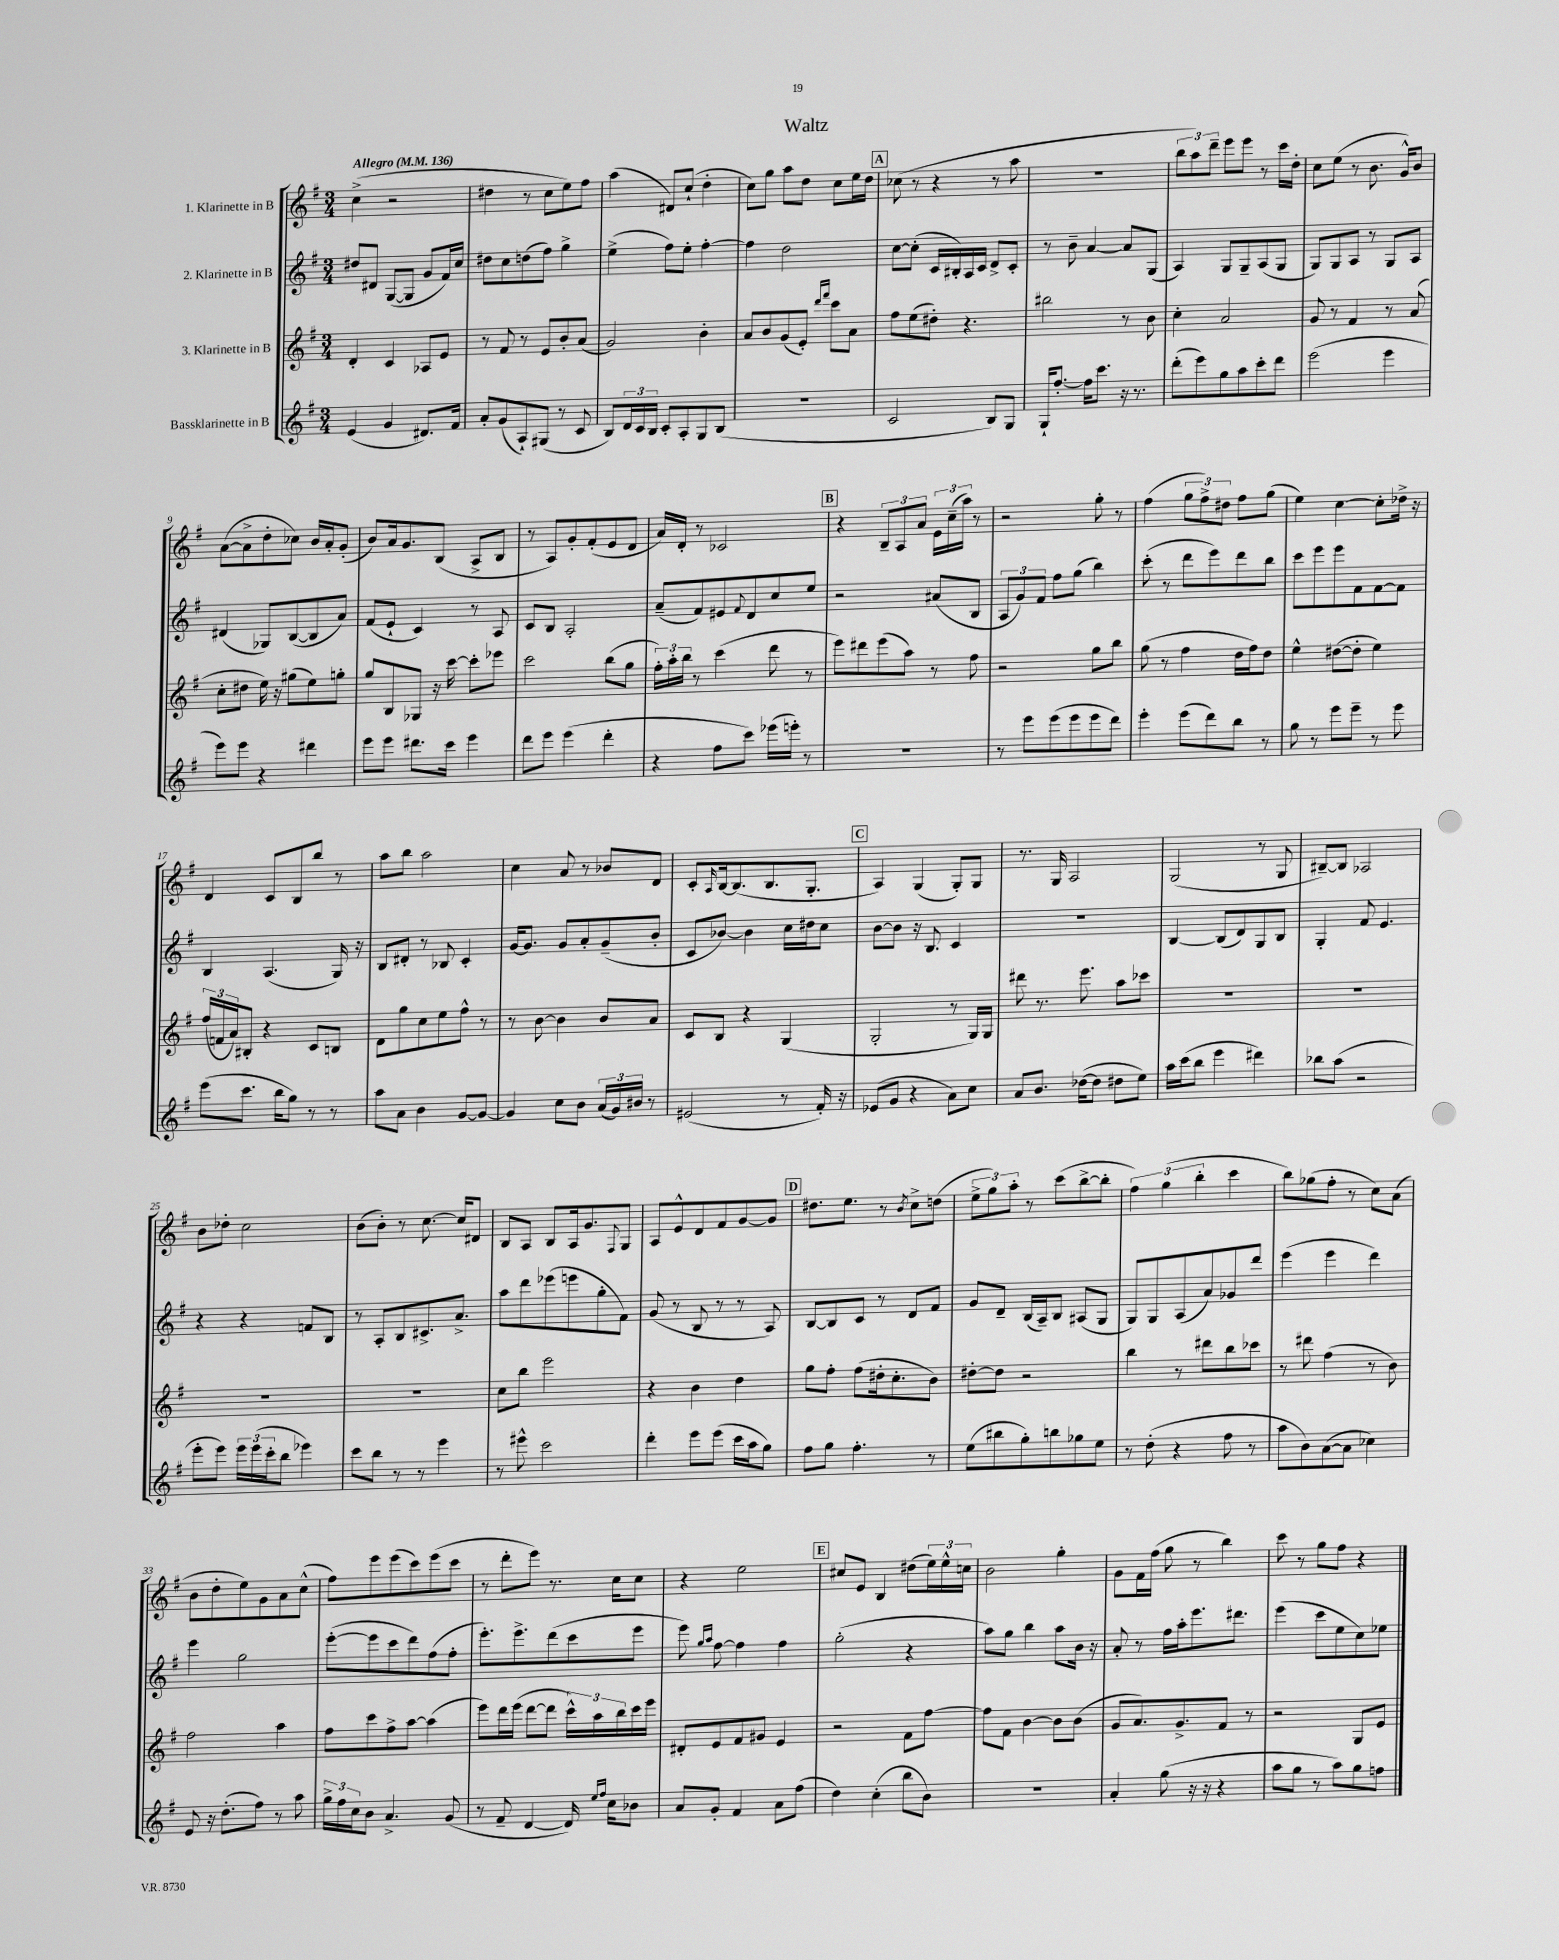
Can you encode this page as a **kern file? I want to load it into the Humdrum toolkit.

**kern	**kern	**kern	**kern
*part4	*part3	*part2	*part1
*staff4	*staff3	*staff2	*staff1
*I"Bassklarinette in B	*I"3. Klarinette in B	*I"2. Klarinette in B	*I"1. Klarinette in B
*clefG2	*clefG2	*clefG2	*clefG2
*k[f#]	*k[f#]	*k[f#]	*k[f#]
*M3/4	*M3/4	*M3/4	*M3/4
*MM136	*MM136	*MM136	*MM136
=1	=1	=1	=1
!	!	!	!LO:TX:a:B:t=Allegro
(4e/	4d'/	8dd#X/L	(4cc^\
.	.	8d#X/J	.
4g/	4c/	([8G/L	2r
.	.	8G/J]	.
8.d#X/L)	8A-X/L	8g/L	.
.	8e/J	16f#/L)	.
16f#/Jk	.	16cc/JJ	.
=2	=2	=2	=2
8a'/L	8r	8dd#X\L	4dd#X\
(8g/	8f#/	8cc\	.
8A`/)	8r	(8ddn\	8r
(8G#X/J	8e/L	8ff#\J)	8cc\L
8r	8b'/	4gg^\	8ee\)
8c/	(8a/J	.	8ff#\J
=3	=3	=3	=3
8B/L)	2g/)	(4ee^\	(4aa\
24d/L	.	.	.
24c/	.	.	.
24B/JJ	.	.	.
8c'/L	.	8ff#\L)	8d#X/L)
8A'/	.	8ee'\J	(8cc`/J
8G/	4b'\	[4ff#'\	4dd'\
(8B/J	.	.	.
=4	=4	=4	=4
2.r	8a/L	4ff#\]	8cc\L)
.	8b/	.	8gg\J
.	(8g/	2dd\	8aa\L
.	8e'/J)	.	8dd\J
.	16qqddd/LL	.	.
.	16qqfff#/JJ	.	.
.	8ccc\L	.	8cc\L
.	8a\J	.	16ee\L
.	.	.	16dd\JJ
!!LO:REH:place=s1:t=A
=5	=5	=5	=5
2c/	8ff#\L	[8cc\L	(8cc-X\
.	(8ee\	(8cc'\J]	8r
.	8dd#X'\J)	16c/LL	4r
.	.	16B#X'/)	.
.	4.r	16A/	.
.	.	16c/JJ	.
8B/L)	.	8d^/L	8r
8G/J	.	8c'/J	8aa\
=6	=6	=6	=6
16G`/KL	2bb#X\	8r	2.r
[8.ff#'/J	.	.	.
.	.	8b~\	.
16ff#\KL]	.	[4a/	.
8.ccc\J	.	.	.
16r	8r	8a/L]	.
8.r	.	.	.
.	8b\	(8G/J	.
=7	=7	=7	=7
(8ddd'\L	4cc'\	4A/)	12bb\L
.	.	.	12aa\)
8eee\)	.	.	.
.	.	.	12ddd~\J
8gg\	2a/	8G/L	8eee\L
8aa\	.	8G~/	8eee\J
8ccc'\	.	(8A/	8r
8ddd\J	.	8G/J	16ccc\LL
.	.	.	16dd'\JJ
=8	=8	=8	=8
(2eee\	8g/	8G/L)	8cc\L
.	8r	8G/	(8ee\J
.	4f#/	8A/J	8r
.	.	8r	8.b\
4eee\	8r	8G/L	.
.	.	.	16g^^/KL)
.	(8a/	8A/J	8b/J
!!LO:LB:g=z
=9	=9	=9	=9
8eee\L)	8cc'\L	(4d#X/	([8a\L
8eee\J	8dd#X\J	.	8a^\]
4r	16ee\)	8G-X/L)	8dd'\
.	16r	.	.
.	(8gg#X\L	([8B/	8cc-X\J)
4ddd#X\	8ee\)	8B/]	16b/LL
.	.	.	16a'/J
.	8ggn'\J	8a/J)	(8g'/J
=10	=10	=10	=10
8eee\L	8gg/L	(8f#/L	8b/L)
8eee\J	8B/	8e`/J	16a/k
.	.	.	8.g/
8.ddd#X\L	8G-X/J	4c/)	.
.	16r	.	(8B/J
16ccc\Jk	[16ccc\	.	.
4eee\	8ccc'\L]	8r	8A^/L
.	8eee-X\J	8A/	8B/J
=11	=11	=11	=11
8ddd\L	2ccc\	8c/L	8r
8eee\J	.	8B/J	8A/L)
(4eee\	.	2A'/	8g'/
.	.	.	(8f#'/
4ddd'\	(8bb\L	.	8e/
.	8gg\J	.	8d/J
=12	=12	=12	=12
4r	24ff#'\LL)	(8a~/L	16a/LL)
.	24aa'\	.	.
.	.	.	16d'/JJ
.	24bb\JJ	.	.
.	8r	8f#/)	8r
8ff#\L	(4ccc\	8e#X/	2c-X/
.	.	8qqf#/	.
8ccc\J)	.	8d/	.
(16eee-X\LL	8ddd\	8cc/	.
16eeen'\JJ)	.	.	.
8r	8r	8ee/J	.
!!LO:REH:place=s1:t=B
=13	=13	=13	=13
2.r	8eee\L)	2r	4r
.	8ddd#X\	.	.
.	(8eee\	.	12B~/L
.	.	.	12A/
.	8aa\J)	.	.
.	.	.	12a/J
.	8r	(8a#X/L	24e\LL
.	.	.	(24cc~\
.	.	.	24aa\JJ)
.	8ff#\	8B/J	8r
=14	=14	=14	=14
8r	2r	12A/L	2r
.	.	12g/)	.
8eee\L	.	.	.
.	.	12f#/J	.
(8eee\	.	8ff#\L	.
8eee\	.	(8gg\J	.
8eee\	8gg\L	4bb\)	8gg'\
8ddd\J)	8bb\J	.	8r
=15	=15	=15	=15
4eee'\	(8gg\	(8ccc'\	(4ff#\
.	8r	8r	.
(8eee\L	4ff#\	8ddd\L	12gg\L
.	.	.	12ff#^\)
8ddd\)	.	8eee\)	.
.	.	.	12dd#X\J
8bb\J	16dd\LL	8ddd\	8ff#\L
.	16ff#\J)	.	.
8r	8dd\J	8bb\J	(8gg\J
=16	=16	=16	=16
8gg\	4ee^^\	8ccc\L	4ee\)
8r	.	8eee\	.
8eee\L	([8dd#X\L	8eee\	[4cc\
8eee~\J	8dd#'\J]	8f#\	.
8r	4ee\)	[8f#\	8cc'\L]
8eee\	.	8f#\J]	16dd-X^\Jk
.	.	.	16r
!!LO:LB:g=z
=17	=17	=17	=17
(8eee\L	(24ff#/LL	4B/	4d/
.	24fn/	.	.
.	24a/J)	.	.
8.ccc\J	8B#X'/J	.	.
.	4r	(4.A/	8c/L
16bb\KL	.	.	.
8gg\J)	.	.	8B/
8r	8c/L	.	8bb/J
8r	8Bn/J	16G/)	8r
.	.	16r	.
=18	=18	=18	=18
8aa\L	8d\L	8B/L	8aa\L
8a\J	8gg\	8d#X'/J	8bb\J
4b\	8cc\	8r	2aa\
.	8ee\	8B-X/	.
[8g/L	8ff#^^\J	4c'/	.
8g/J_	8r	.	.
=19	=19	=19	=19
4g/]	8r	[16g/KL	4cc\
.	.	8.g/J]	.
.	[8b\	.	.
8cc\L	4b\]	8g/L	8a/
8b\J	.	8a'/	8r
(24a/LL	8b/L	(8g~/	8b-X/L
24g/)	.	.	.
24b#X/JJ	.	.	.
8r	8a/J	8b'/J	8d/J
=20	=20	=20	=20
(2e#X/	8c/L	8c/L	8c'/L
.	.	.	16qqA/
.	8B/J	[8b-X/J)	[16B/k
.	.	.	(8.B/]
.	4r	4b-\]	.
.	.	.	8.B/
8r	(4G/	16cc\LL	.
.	.	16dd#X\J	8.G'/J
16f#'/)	.	8cc\J	.
16r	.	.	.
!!LO:REH:place=s1:t=C
=21	=21	=21	=21
(8e-X/L	2G'/	[8b\L	4A/)
8g/J	.	8b\J]	.
4r	.	16r	(4G/
.	.	8.B/	.
8a\L)	8r	4c/	8G'/L)
8cc\J	16G/LL)	.	8G/J
.	16G/JJ	.	.
=22	=22	=22	=22
8a/L	8ddd#X\	2.r	8.r
8.b/J	8.r	.	.
.	.	.	16G/
.	.	.	2A/
([16dd-X\KL	8.eee\	.	.
8dd-\J]	.	.	.
8dd#X\L	8aa\L	.	.
8ee\J)	8ccc-X\J	.	.
=23	=23	=23	=23
16aa\LL	2.r	[4B/	(2G/
(16ccc\J	.	.	.
8bb\J	.	.	.
4eee\	.	(8B/L]	.
.	.	8d/)	.
4ddd#X\)	.	8G/	8r
.	.	8B/J	8G/
=24	=24	=24	=24
8bb-X\L	2.r	4G'/	[8B#X~/L)
(8aa\J	.	.	8B#/J]
2r	.	8f#/	2A-X/
.	.	4.e/	.
!!LO:LB:g=z
=25	=25	=25	=25
8eee'\L	2.r	4r	8b\L
8eee\J)	.	.	8dd-X'\J
24eee\LL	.	4r	2cc\
(24eee\	.	.	.
24ccc'\J	.	.	.
8bb\J	.	.	.
4eee-X\)	.	8fn/L	.
.	.	8B/J	.
=26	=26	=26	=26
8ccc\L	2.r	8r	(8b\L
8bb\J	.	8A'/L	8b'\J)
8r	.	8B/	8r
8r	.	8.c#X^/	[8.cc\
4eee\	.	.	.
.	.	8.a^/J	16cc/KL]
.	.	.	8d#X/J
=27	=27	=27	=27
8r	8cc\L	8aa\L	8B/L
8eee#X^^\	8bb\J	8ddd\	8A/J
2ccc\	2eee\	(8eee-X\	8B/L
.	.	8eeen\	16A/k
.	.	.	8.g/
.	.	8gg'\	.
.	.	.	8qqF#/
.	.	8f#\J)	8G/J
=28	=28	=28	=28
4ddd'\	4r	(8g/	8A/L
.	.	8r	8e^^/
8eee\L	4b\	8B/	8d/
(8eee\J	.	8r	8f#/
16ccc\LL	4dd\	8r	[8g/
16aa\J	.	.	.
8gg\J)	.	8A/)	8g/J]
!!LO:REH:place=s1:t=D
=29	=29	=29	=29
8ff#\L	8gg\L	[8B/L	8.dd#X\L
8gg\J	8ff#'\J	8B/]	.
.	.	.	8.ee\J
4.ff#'\	(8ff#\L	8c/J	.
.	16dd#X'\k	8r	8r
.	8.cc'\	.	.
.	.	.	8qb/
.	.	8d/L	8cc^\L
8r	8b\J)	8f#/J	(8ddn\J
=30	=30	=30	=30
(8ee\L	[8dd#X'\L	8g/L	12ee^\L
.	.	.	12gg\)
8bb#X\	8dd#\J]	8d~/J	.
.	.	.	12aa'\J
8gg'\)	2r	(16B/LL	8r
.	.	16A~/J)	.
8bbn\	.	8B/J	(8ccc\L
8gg-X\	.	(8A#X/L	[8bb^\
8ee\J	.	8G/J	8bb'\J]
=31	=31	=31	=31
8r	4bb\	8G/L)	6ff#\)
(8dd'\	.	8G/	.
.	.	.	(6gg\
4r	8r	(8A/	.
.	.	.	6bb'\
.	8ddd#X\L	8a/)	.
8ff#\	8bb\	8g-X/	4ccc\
8r	8ccc-X\J	8ddd/J	.
=32	=32	=32	=32
8aa\L	8r	(4eee\	8bb\L)
8b\)	8ddd#X\	.	(8gg-X\
([8a\	(4ff#\	4eee\	8ff#'\J
8a\J]	.	.	8r
4cc-X\)	8r	4ddd\)	8cc\L)
.	8b\)	.	(8a\J
!!LO:LB:g=z
=33	=33	=33	=33
8e/	2ff#\	4eee\	8b\L
16r	.	.	8dd'\
(8.dd'\L	.	.	.
.	.	2gg\	8ee\)
8ff#\J)	.	.	8g\
8r	4aa\	.	8a\
8aa\	.	.	(8cc^^\J
=34	=34	=34	=34
24gg^\LL	8ff#\L	([8eee'\L	8ff#\L)
24ff#\	.	.	.
24cc\J	.	.	.
8b\J	8ccc\	8eee\]	8eee\
4.a^/	8ff#^\	8ccc\	(8eee\
.	[8aa\J	8ddd\)	8ccc\)
.	(4aa\]	(8ff#\	(8eee\
(8g/	.	8ff#'\J	8ccc\J
=35	=35	=35	=35
8r	8eee\L)	8.eee'\L)	8r
8f#~/	16ddd\L	.	8ddd'\L
.	(16eee\JJ	8.eee^\	.
[4d/	[8ddd\L	.	8eee\J)
.	8ddd\J]	(8ddd\	8.r
16d/])	24ccc^^\LL)	8ccc\	.
.	24aa\	.	.
16qqee/LL	.	.	.
16qqff#/JJ	.	.	.
16cc\KL	.	.	16cc\KL
.	24bb\	.	.
8b-X\J	16ccc\	8eee\J	8cc\J
.	16eee\JJ	.	.
=36	=36	=36	=36
8a/L	8d#X'/L	8eee\)	4r
.	.	16qqgg/LL	.
.	.	16qqaa/JJ	.
8g'/J	8e/	[8ff#\	.
4f#/	8f#/	4ff#\]	2ee\
.	8g#X/J	.	.
8a\L	4e/	4ff#\	.
(8ff#\J	.	.	.
!!LO:REH:place=s1:t=E
=37	=37	=37	=37
4dd\)	2r	(2gg'\	8cc#X/L
.	.	.	8e/J
(4cc'\	.	.	4B/
8bb\L	8f#\L	4r	(8dd#X\L
8b\J)	[8ff#\J	.	24ee\L)
.	.	.	24ee^^\
.	.	.	24ccn\JJ
=38	=38	=38	=38
2.r	8ff#\L]	8aa\L)	2b\
.	8f#\J	8gg\J	.
.	[4b\	4bb\	.
.	8b\L]	8aa\L	4gg'\
.	(8b\J	16b\Jk	.
.	.	16r	.
=39	=39	=39	=39
4a'/	8g/L	8a'/	8g\L
.	8.a/)	8r	16f#\L
.	.	.	(16ff#\JJ
(8gg\	.	16ff#\LL	8gg\
.	8.g^/	16aa'\J	.
16r	.	8.eee\	8r
16r	.	.	.
4r	8f#/J	.	4bb\)
.	.	8.ddd#X\J	.
.	8r	.	.
=40	=40	=40	=40
8aa\L	2r	(4eee\	8ccc\
8gg\J	.	.	8r
8r	.	8ccc\L	8gg\L
8aa\L)	.	8ee\	8ff#\J
8gg\	8G/L	8cc\)	4r
8ffn\J	8e/J	8ee-X\J	.
==	==	==	==
*-	*-	*-	*-
